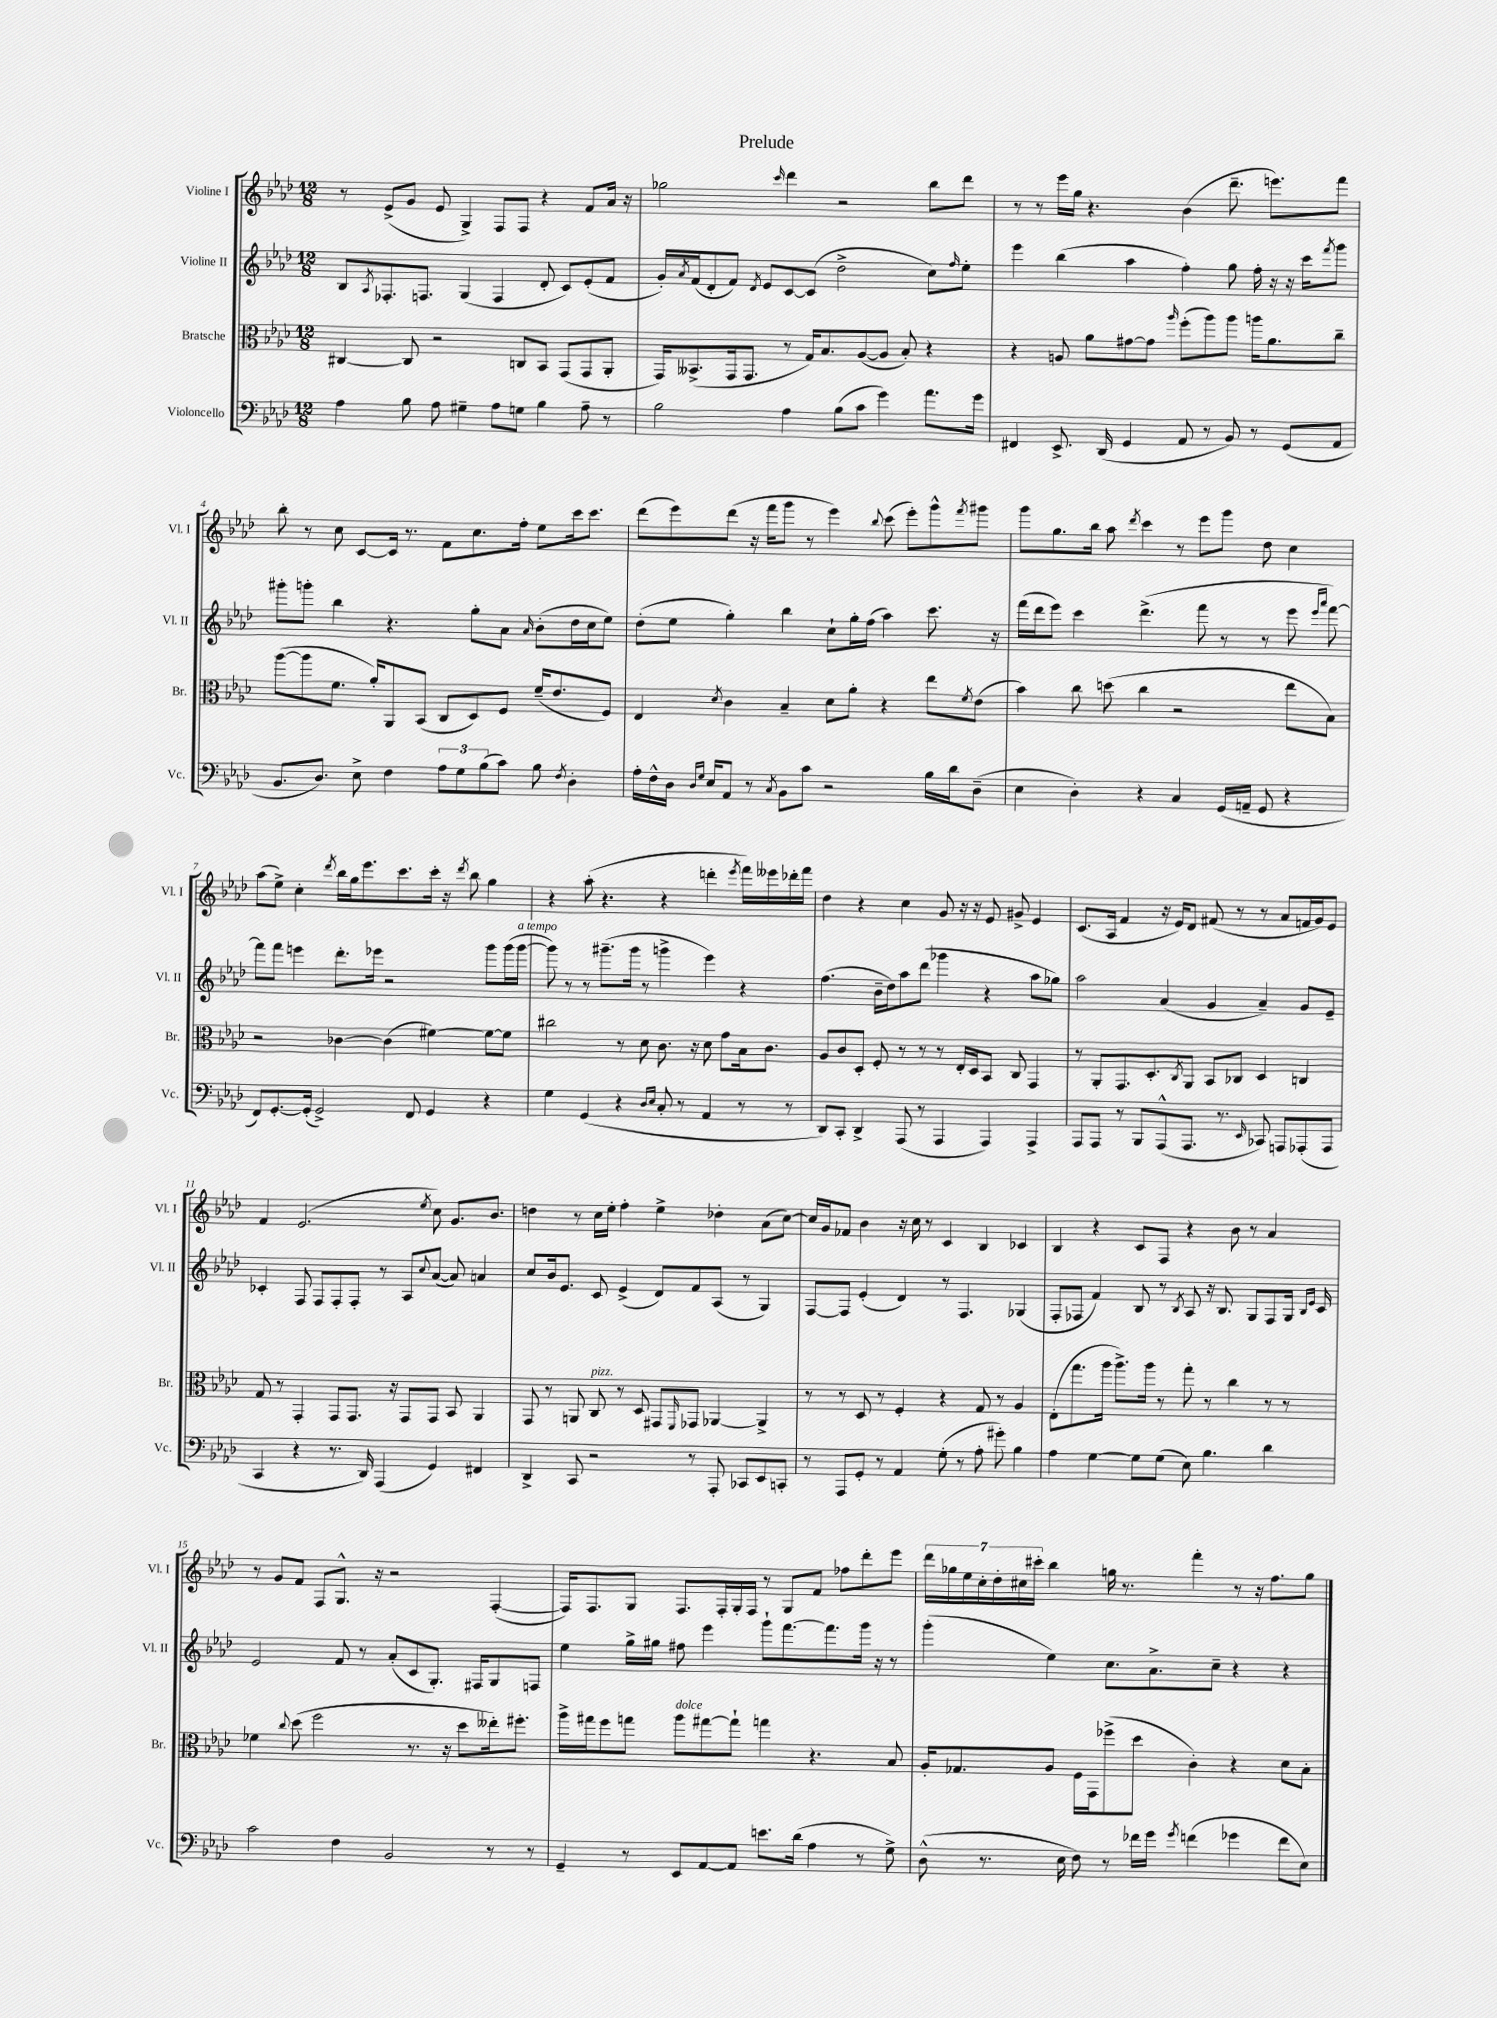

**kern	**kern	**kern	**kern
*staff4	*staff3	*staff2	*staff1
*clefF4	*clefC3	*clefG2	*clefG2
*k[b-e-a-d-]	*k[b-e-a-d-]	*k[b-e-a-d-]	*k[b-e-a-d-]
*M12/8	*M12/8	*M12/8	*M12/8
4A-	[4C#	8B-	8r
.	.	8qA-	.
.	.	8.F-'	(8e-^
8B-	8C#]	.	8g
.	.	8.F	.
8A-	2r	.	8e-
4G#~	.	(4G	4G^)
8A-	.	4F	8F
8G	8C	.	8F
4B-	8BB-	8d-'	4r
.	(8GG	8c)	.
8A-~	8GG	(8e-'	8f
8r	8AA-'	8f	16a-
.	.	.	16r
=	=	=	=
2B-	16GG)	16g')	2gg-
.	.	8qa-	.
.	(8.BB--^	(16f	.
.	.	8d-'	.
.	16GG	8f)	.
.	8.GG	.	.
.	.	8qd-	.
.	.	8e-	.
.	.	.	16qqccc
4A-	8r	[8c	4ddd-
.	16G)	(8c]	.
.	8.B-	.	.
(8B-	.	2dd-^	2r
8c	([8A-	.	.
4g)	8A-]	.	.
.	8B-')	.	.
8.a-	4r	8cc)	8bb-
.	.	16qqff	.
.	.	8ee-'	8ddd-
16g	.	.	.
=	=	=	=
4FF#	4r	4eee-	8r
.	.	.	8r
8.EE-^	8A	(4bb-	16eee-
.	.	.	16gg
.	8a-	.	4.r
(16DD-	.	.	.
4GG	[8g#	4aa-	.
.	8g#]	.	.
.	16qqaa-	.	.
8AA-	(8ff'	4ff')	(4b-
8r	8aa-)	.	.
8BB-)	8aa-	8gg	8.ddd-~
8r	16aa	16ff'	.
.	8.a-	16r	8.eee)
(8GG	.	16r	.
.	.	16ccc	.
.	.	8qfff	.
8AA-	8cc~	8ggg	8fff
=	=	=	=
8.BB-	([8aa-	8ggg#'	8bb-'
.	8aa-]	8ggg'	8r
8.D-)	.	.	.
.	8.f	4bb-	8cc
8E-^	.	.	[8c
.	16a-')	.	.
4F	8AA-	4.r	16c]
.	.	.	8.r
.	(8BB-	.	.
12A-	8C	.	8f
12G	.	.	.
.	8D-)	8gg'	8.cc
(12B-	.	.	.
8c)	8F	8a-	.
.	.	.	16ff'
.	.	16qqa-	.
8B-	(16f~	(8b-'	8ee-
.	8.e-	.	.
8qF	.	.	.
4D-'	.	16dd-	16ccc
.	.	16cc	8.ccc
.	8F)	8ee-)	.
=	=	=	=
16A-'	4E-	(8dd-'	(8ddd-
16F^^	.	.	.
16D-	.	8ee-	8eee-)
16qqD-	.	.	.
16qqG	.	.	.
16E-	.	.	.
.	8qd-	.	.
8AA-	4c	4gg')	(8ddd-
8r	.	.	16r
.	.	.	16fff
8qC	.	.	.
8BB-	4B-~	4bb-	8ggg
8c	.	.	8r
2r	8d-	8cc`	4eee-)
.	8a-'	16gg'	.
.	.	(16ff	.
.	.	.	8qqbb-
.	4r	4aa-)	(8ccc
.	.	.	8eee-')
16B-	8ee-	8.ccc	8ggg^^
16d-	.	.	.
.	8qf	.	8qfff
(8D-~	(8e-	.	8ggg#
.	.	16r	.
=	=	=	=
4E-	4b-)	(16fff	8ggg
.	.	16ddd-	.
.	.	8eee-)	8.gg
4D-')	8cc	4ccc	.
.	.	.	16bb-
.	(8dd	.	8aa-
.	.	.	8qddd-
4r	4cc	(4.ddd-^	4ccc
4C	2r	.	8r
.	.	8fff	8eee-
(16GG	.	8r	8ggg
16AA~	.	.	.
8GG	.	8r	8dd-
4r	8ee-	8eee-	4cc
.	.	16qqeee-	.
.	.	16qqaaa-	.
.	8B-)	[8fff)	.
=	=	=	=
8FF)	2r	8fff]	(8aa-
[8.GG'	.	8fff	8ee-^)
.	.	4eee	4cc'
(16GG']	.	.	.
2GG^)	.	.	.
.	.	.	8qddd-
.	[4c-	8.ddd-'	16bb-
.	.	.	16gg
.	.	.	8.eee-
.	.	16eee-	.
.	(4c-]	2r	.
.	.	.	8.ccc
8FF	.	.	.
4GG	[4f#)	.	16ccc'
.	.	.	16r
.	.	.	8qddd-
.	.	.	8bb-
4r	8f#_	8ggg	4gg
.	8f#]	(16ggg	.
.	.	[16ggg	.
=	=	=	=
4G	2cc#	8ggg])	4r
.	.	8r	.
(4GG	.	8r	(8aa-'
.	.	(8.ggg#~	4.r
4r	8r	.	.
.	.	16ggg#	.
.	8d-	8r	.
16qqD-	.	.	.
16qqE-	.	.	.
8C'	8.c	4ggg^	4r
8r	.	.	.
.	16r	.	.
4AA-	8d-	4eee-)	4ddd'
.	8g	.	.
.	.	.	8qeee-
8r	16B-	4r	16fff)
.	8.c	.	16eee--
8r	.	.	16ddd-'
.	.	.	16fff
=	=	=	=
8DD-)	8A-	(4.ff	4dd-
8CC'	8c	.	.
4DD-^	8D-'	.	4r
.	8F'	16b-~	.
.	.	16dd-)	.
(8AAA-	8r	8aa-	4cc
8r	8r	(8ddd-	.
4AAA-	8r	4ggg-	8g
.	16E-'	.	16r
.	16D-	.	16r
4AAA-)	8BB-	4r	8e-
.	8C	.	8g#^
4AAA-^	4GG	8aa-	4e-
.	.	8gg-)	.
=	=	=	=
8AAA-	8r	2aa-	(8.c
8AAA-	8AA-'	.	.
.	.	.	16A-
8r	8.GG	.	4f
8BBB-	.	.	.
.	8.D-'	.	.
(8AAA-^^	.	(4a-	16r
.	.	.	16e-)
.	8qC	.	.
8.AAA-	8AA-	.	8d-
.	8BB-	4g	(8f#
8.r	.	.	.
.	8C-	.	8r
16qqEE-	.	.	.
8CC-)	4D-	4a-~)	8r
8AAA	.	.	8a-
(8AAA-'	4C	8g	16f
.	.	.	16g)
8AAA-	.	8e-~	8e-
=	=	=	=
4CC	8G	4c-'	4f
.	8r	.	.
4r	4GG'	8F	(2.e-
.	.	8F	.
8.r	8GG	8F'	.
.	8.GG	8F'	.
16DD-)	.	.	.
(4AAA-	.	8r	.
.	16r	.	.
.	8GG	8A-	.
.	.	8qqcc	8qee-
4GG)	8GG	([8a-	8cc)
.	8BB-	8a-])	8.g
4FF#	4AA-	4a	.
.	.	.	8.b-
=	=	=	=
4DD-^	8GG	8cc	4dd
.	8r	16b-	.
.	.	8.e-	.
8CC	8AA	.	8r
2r	8C	8c	16cc
.	.	.	16ee-'
.	8r	(4e-^	4ff'
.	8D-	.	.
.	8GG#	8d-)	4ee-^
.	16qqFF	.	.
8r	8GG-	8f	.
8AAA-'	[4AA-	(8A-	4dd-'
8CC-	.	8r	.
8EE-	4AA-^]	4G)	(8a-
8CC'	.	.	[8cc)
=	=	=	=
8r	8r	[8F	16cc]
.	.	.	16g
8AAA-	8r	8F]	8f-
8GG'	8D-	(4e-'	4b-
8r	8r	.	.
4AA-	4F'	4d-)	16r
.	.	.	16cc
.	.	.	8r
(8G'	4r	8r	4c
8r	.	4.F	.
8A-'	8G	.	4B-
8g#')	8r	.	.
4B-	4A-	(4G-	4c-
=	=	=	=
4A-	(8E-'	8F'	4B-
.	8.gg	8F-	.
[4G	.	4f)	4r
.	16aa-	.	.
.	8.aa-^)	.	.
8G]	.	8B-	8c
.	16aa-	.	.
(8G	8r	8r	8F
.	.	8qB-	.
8E-)	8gg'	8A-	4r
4.B-	8r	16r	.
.	.	8.B-	.
.	4cc	.	8b-
.	.	8G	8r
4d-	8r	8F-	4a-
.	8r	16G	.
.	.	16qqB-	.
.	.	16qqe-	.
.	.	16c	.
=	=	=	=
2c	4f-	2e-	8r
.	.	.	8g
.	8qqcc	.	.
.	(8dd-	.	8f
.	2ff	.	8F
4F	.	8f	8.G^^
.	.	8r	.
.	.	.	16r
2BB-	.	(8a-'	2r
.	8.r	8c	.
.	.	8.G')	.
.	16r	.	.
.	8dd-	.	.
.	.	16F#	.
8r	16ee--')	8G	([4F'
.	8.ff#'	.	.
8r	.	8F	.
=	=	=	=
4GG~	16aa-^	4ee-	16F])
.	16gg#	.	8.F
.	8ff	.	.
8r	8gg	16gg^	8G
.	.	16gg#	.
8EE-	8aa-	8ff#	8.F
[8AA-	[8gg#	4eee-	.
.	.	.	16F'
8AA-]	8gg#`]	.	16G'
.	.	.	16F
8.e	4gg	8ggg`	8r
.	.	[8.fff	8G
(16d-	.	.	.
4A-	4.r	.	8f
.	.	8.fff]	.
.	.	.	8ff-
8r	.	16ggg	8ddd-'
.	.	16r	.
8G^)	8B-	8r	8eee-
=	=	=	=
(8D-^^	16A-'	(4ggg'	28ddd-
.	.	.	28gg-
.	8.G-	.	.
.	.	.	28ee-
.	.	.	28cc'
8.r	.	.	.
.	.	.	28dd-'
.	.	.	28cc#
.	.	.	28ccc#'
.	8A-	4ee-)	4bb-
16E-	.	.	.
8F)	16F	.	.
.	16GG	.	.
8r	(8ff-^	8.cc	16gg
.	.	.	8.r
16f-	8dd-	.	.
16g	.	8.a-^	.
8qg	.	.	.
(4f	4c')	.	4fff'
.	.	8cc~	.
4g-	4r	4r	8r
.	.	.	16r
.	.	.	8.ff
8f	8d-	4r	.
8E-)	8B-'	.	8gg
==	==	==	==
*-	*-	*-	*-
